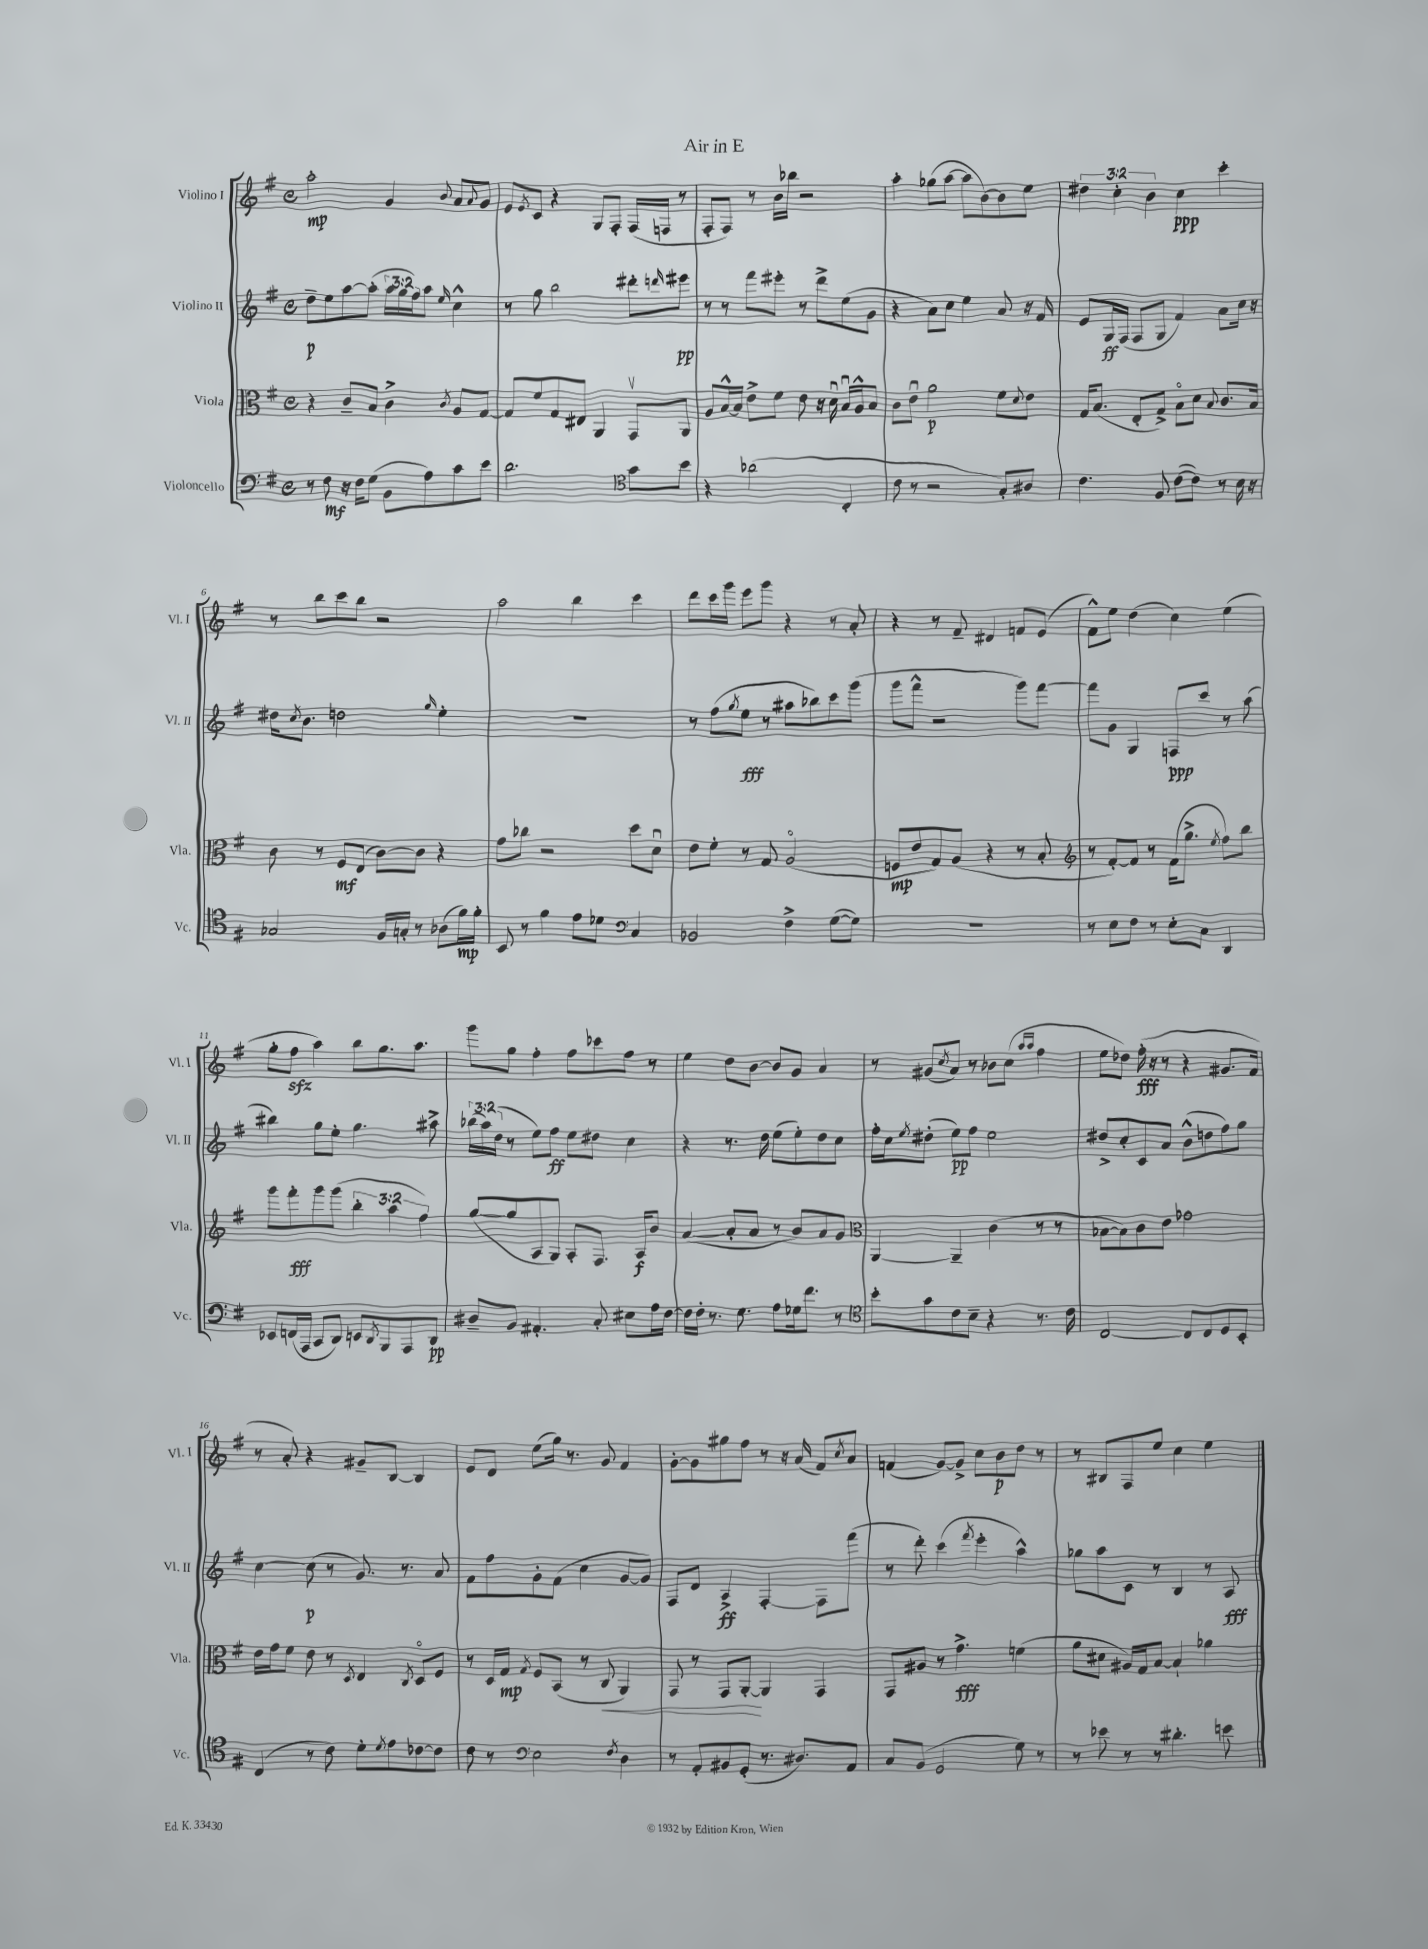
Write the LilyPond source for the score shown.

\header { title = "Air in E" }
<<
\new StaffGroup <<
\new Staff = "s0" \with { instrumentName = "Violino I" shortInstrumentName = "Vl. I" } {
    \clef treble \key g \major \defaultTimeSignature \time 4/4 \override Staff.TupletNumber.text = #tuplet-number::calc-fraction-text
    a''2-.\mp g'4 \appoggiatura { b'8 } a'8 \appoggiatura { a'8 } g'8 |
    e'8 \acciaccatura { e'8 } c'8 r4 g8 fis8-. fis16( f16 r8 |
    fis8-. fis8) r8 b'16 bes''16 r2 |
    a''4-. ges''8( a''8~ a''8 b'8~) b'8 e''8 |
    \tuplet 3/2 { dis''4 c''4-. b'4 } c''4\ppp c'''4-. |
    r8 b''8 c'''8 b''8 r2 |
    a''2 b''4 c'''4 |
    d'''8 c'''16 g'''16 e'''8 g'''8 r4 r8 a'8-. |
    r4 r8 fis'8-- dis'4 f'8 e'8( |
    fis'8-^) e''8 d''4( c''4) e''4( |
    g''8-. fis''8\sfz a''4) b''8 g''8. a''8. |
    g'''8 g''8 fis''4-. fis''8 ces'''8 fis''8 r8 |
    e''4 d''8 b'8~ b'8 g'8 a'4 |
    r8 gis'8( \acciaccatura { c''8 } a'8) r8 bes'8 c''8( \grace { a''16 a''16 } fis''4 |
    e''8 des''8) fis''16-.\fff( r16 r8 r4 gis'8. fis'16 |
    r8 a'8-.) r4 gis'8-- b8~ b4 |
    e'8 d'8 e''8( g''16) r8. g'8 fis'4 |
    g'8~-. g'8 gis''8 fis''8 r8 r16 a'16( fis'8) \acciaccatura { c''8 } a'8 |
    f'4( g'8~) g'8-> c''8 b'8\p d''8 r8 |
    r8 bis8 fis8 e''8 c''4 e''4 \bar "|." |
}
\new Staff = "s1" \with { instrumentName = "Violino II" shortInstrumentName = "Vl. II" } {
    \clef treble \key g \major \defaultTimeSignature \time 4/4 \override Staff.TupletNumber.text = #tuplet-number::calc-fraction-text
    d''8--\p e''8 a''8~ a''8-.( \tuplet 3/2 { a''16 g''16 fis''16) } a''8 \grace { e''16 } c''4-^ |
    r8 g''8 b''2 dis'''8-. \grace { d'''16 } eis'''8\pp |
    r8 r8 fis'''8 eis'''8-. r8 d'''8-> e''8( g'8 |
    r4 a'8) c''8 e''4 a'8 r16 fis'16 |
    e'8 g16\ff fis16( fis8 g8 fis'4) a'8 c''16 r16 |
    dis''16 \acciaccatura { c''8 } b'8. d''2 \grace { g''16 } e''4-. |
    R1 |
    r8 fis''8( \acciaccatura { g''8 } e''8\fff r8 ais''8 bes''8) c'''8 g'''8( |
    g'''8 fis'''8-^ r2 g'''8) fis'''8~ |
    fis'''8 g'8 g4 f8\ppp c'''8 r8 a''8( |
    bis''4) g''8 e''8-. g''4. ais''8-> |
    \tuplet 3/2 { bes''16( a''16) d''16( } r8 e''8) fis''8\ff e''8 dis''8 c''4 |
    r4 r8. d''16 e''8( e''8-.) d''8 c''8 |
    fis''16-. c''16 \acciaccatura { e''8 } dis''8-.( e''8\pp) fis''8 e''2 |
    dis''8-> c''8-. c'8 a'8 b'8-^( d''8 fis''8) g''8 |
    c''4~ c''8\p( r8 g'8.) r8. a'8 |
    fis'8 fis''8 g'8-. fis'8( c''4 g'8~ g'8) |
    fis8 d'8 a4->\ff fis4~-. fis8 fis'''8( |
    r8 d'''8-.) c'''4( \acciaccatura { fis'''8 } e'''4-. a''4-^) |
    ges''8 a''8 c'8 r8 b4 r8 a8\fff \bar "|." |
}
\new Staff = "s2" \with { instrumentName = "Viola" shortInstrumentName = "Vla." } {
    \clef alto \key g \major \defaultTimeSignature \time 4/4 \override Staff.TupletNumber.text = #tuplet-number::calc-fraction-text
    r4 c'8-- b8 c'4-> \acciaccatura { c'8 } a8 g8~ |
    g8 fis'8 g8 eis8 a,4 g,8\upbow a,8 |
    a8 b16~-^ b16 e'8-> fis'8 e'8 r16 d'16\downbow b16\downbow a16-^ b8 |
    c'8 e'8\downbow a'2\p fis'8 \appoggiatura { d'8 } e'8 |
    g16 b8.( e8-. g8->) b8\flageolet d'8 \appoggiatura { b8 } c'8. b16 |
    c'8 r8 fis8\mf e8( c'8~) c'8 r4 |
    g'8 ces''8 r2 d''8 d'8\downbow |
    e'8 fis'8-. r8 g8 a2\flageolet( |
    f8\mp e'8 g8) a8( r4 r8 b8-. |
    \clef treble r8 fis'8~-.) fis'8 r8 fis'16( g''8.-> \acciaccatura { e''8 } fis''8) b''8 |
    g'''8 fis'''8-.\fff g'''8 g'''8( \tuplet 3/2 { b''4-. a''4 fis''4) } |
    g''8~( g''8 a8 g8) a8-. fis8. a16\f b'8 |
    a'4~( a'8-. a'8 r8 b'8) a'8 g'8 |
    \clef alto a,4~ a,4-- c'4( r8 r8 |
    bes8~ bes8) c'8 e'8 ges'2 |
    e'16 g'16 fis'8 e'8 r8 \acciaccatura { d8 } e4 \acciaccatura { c8 } d8\flageolet fis8 |
    r8 d16 g16\mp \acciaccatura { g8 } fis8 b,8( r8 c8\< a,4) |
    g,8 r8 g,8 a,8~-.\! a,4 g,4 |
    g,8 ais8 r8 g'4.->\fff f'4( |
    a'8 dis'8 ais16) g16 b8~ b4-! aes'4 \bar "|." |
}
\new Staff = "s3" \with { instrumentName = "Violoncello" shortInstrumentName = "Vc." } {
    \clef bass \key g \major \defaultTimeSignature \time 4/4
    r8 fis8\mf r16 fis16 g8( b,8 a8) c'8 e'8 |
    d'2. \clef tenor g'8 b'8 |
    r4 aes'2( c4-. |
    c'8 r8 r2 g8-.) ais8 |
    c'4. fis8 c'8~( c'8) r8 b16 r16 |
    ges2 fis16 g16-. r8 aes8( fis'16\mp) fis'16-. |
    b,8 r8 fis'4 e'8 des'8 \clef bass c4 |
    bes,2 fis4-> g8~( g8) |
    R1 |
    r8 e8 fis8 r8 e8-. c8 d,4 |
    ees,8 f,16( a,,16 c,8 d,8) e,8 \acciaccatura { d,8 } b,,8 a,,8 d,8\pp |
    dis8-- b,8 ais,4.-. c8-. eis8 a16 fis16~ |
    fis16 fis16-. r8. g8. a8 ges16 fis'8. r8 |
    \clef tenor b'8-. g'8 c'8 b8-- r4 r8. c'16 |
    c2~ c8 c8 d8 b,8-. |
    c4( r8 c'8) d'8-. \acciaccatura { d'8 } e'8 ces'8~ ces'8 |
    c'8 r8 \clef bass e2 \acciaccatura { fis8 } d4 |
    r8 a,8-. bis,8 g,8-.( r8. dis8.) a,8 |
    c8 b,8( g,2 g8) r8 |
    r8 ees'8 r8 r8 dis'4.-. e'8 \bar "|." |
}
>>
>>
